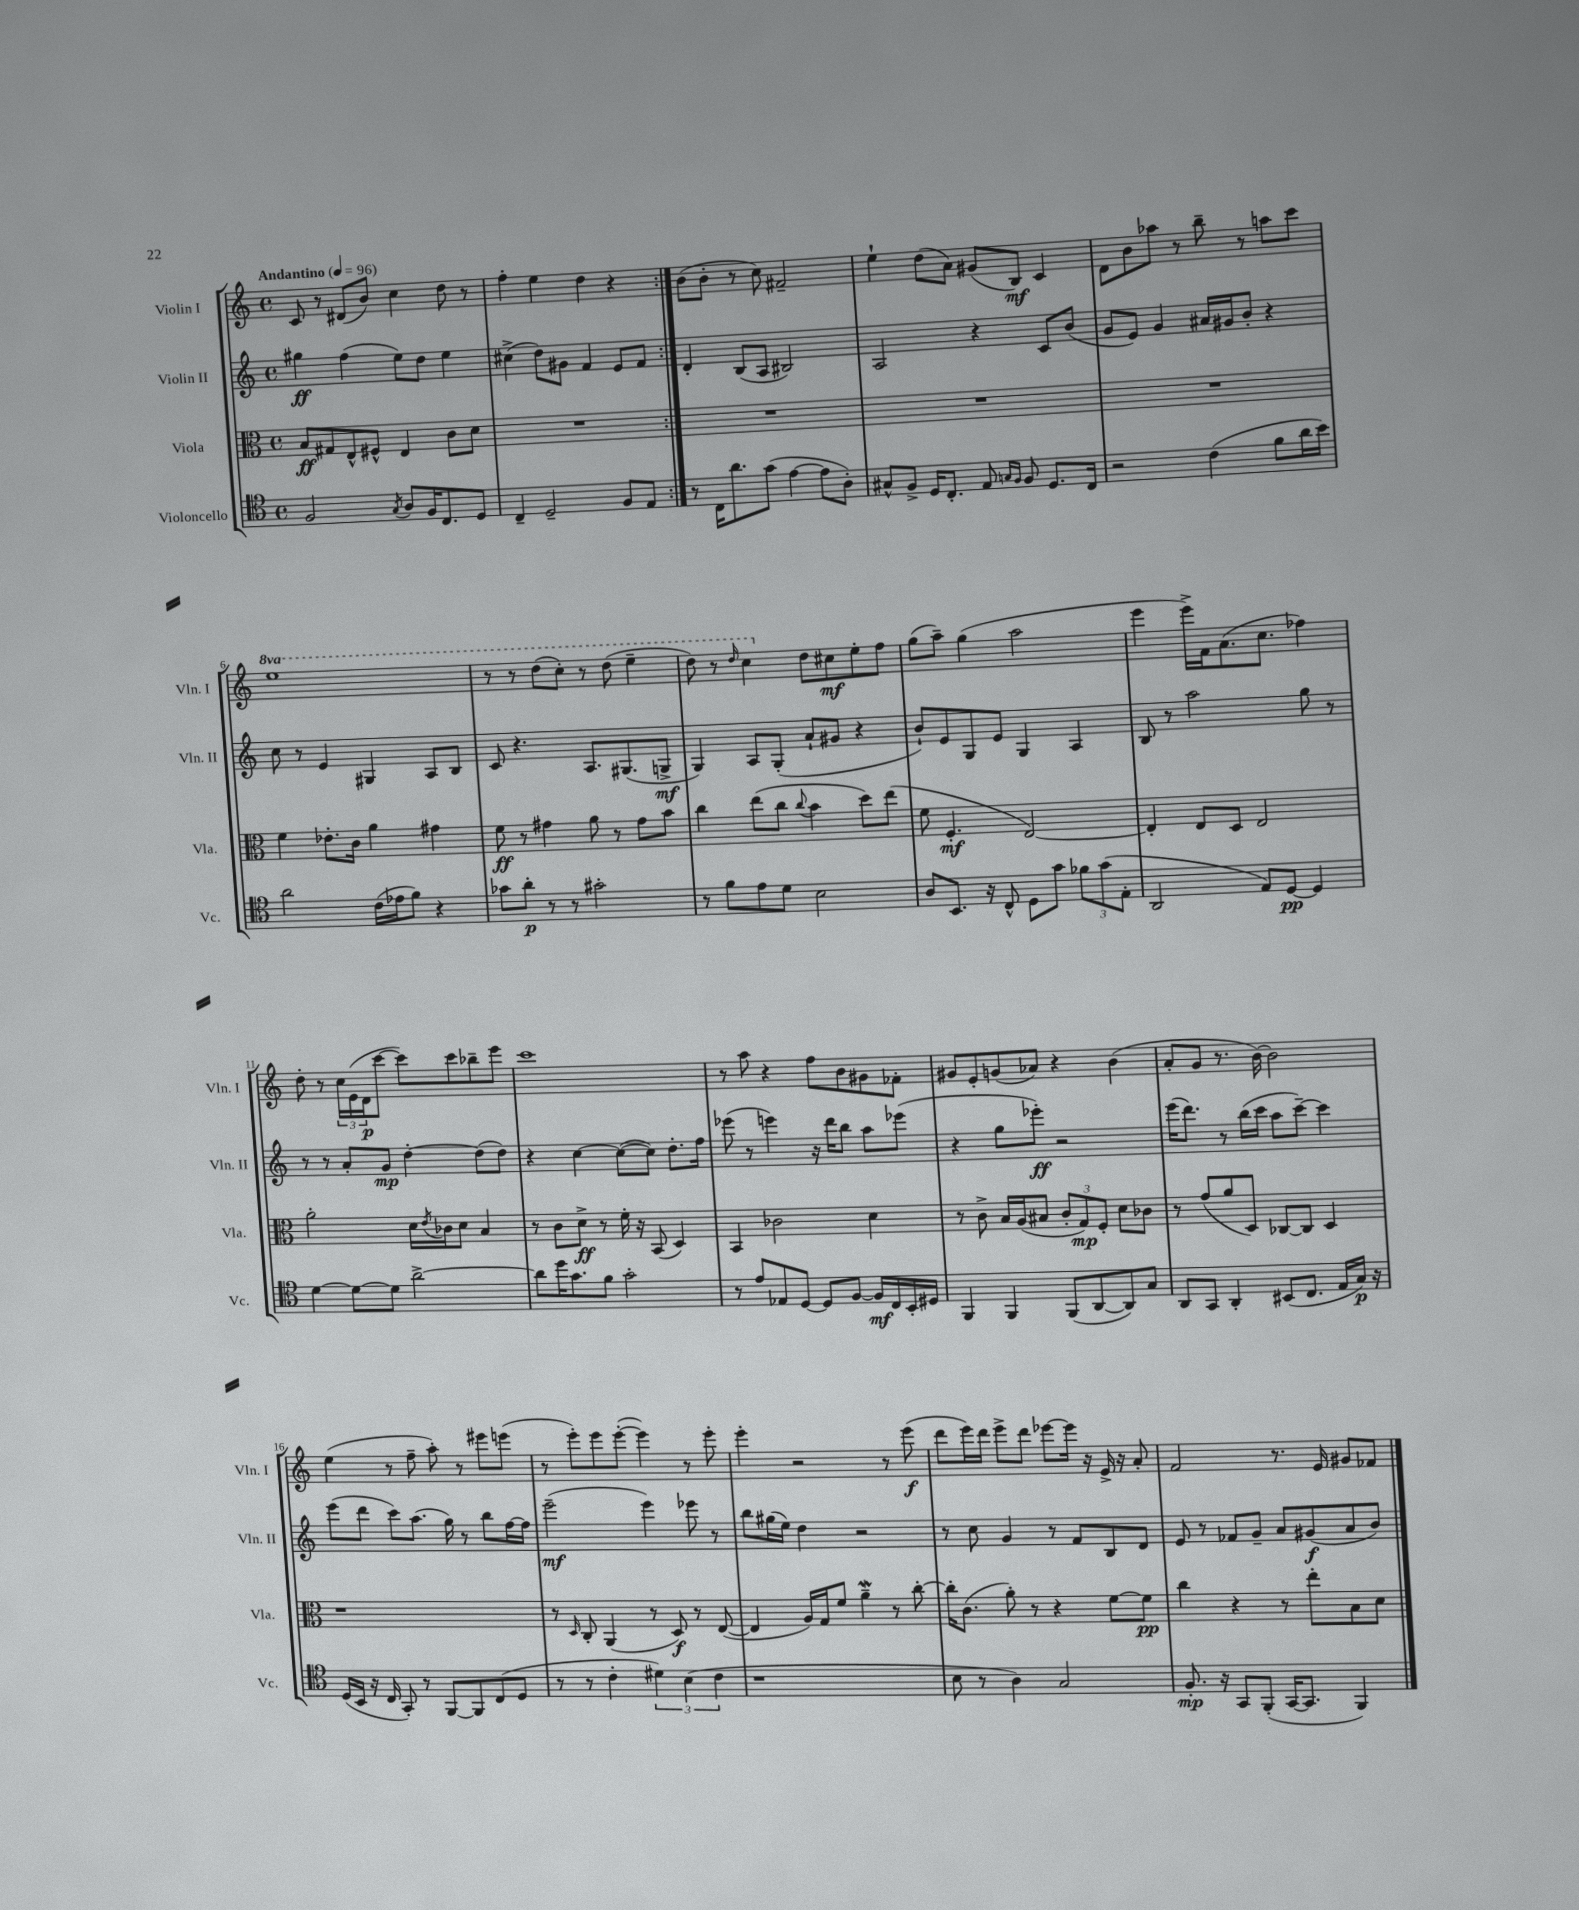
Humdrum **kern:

**kern	**kern	**kern	**kern
*staff4	*staff3	*staff2	*staff1
*clefC4	*clefC3	*clefG2	*clefG2
*k[]	*k[]	*k[]	*k[]
*M4/4	*M4/4	*M4/4	*M4/4
*met(c)	*met(c)	*met(c)	*met(c)
*MM96	*MM96	*MM96	*MM96
2F	8B	4gg#	8c
.	8G#	.	8r
.	8E^^	(4ff	(8d#
.	8F#^^	.	8b)
8qG	.	.	.
8A	4E	8ee)	4cc
16F	.	8dd	.
8.C	.	.	.
.	8c	4ee	8dd
8D	8d	.	8r
=	=	=	=
4C~	1r	(4cc#^	4ff'
2D~	.	8dd)	4ee
.	.	8g#	.
.	.	4f	4dd
8F	.	8e	4r
8E	.	8f	.
=:|!	=:|!	=:|!	=:|!
8r	1r	4d'	(8b
16C	.	.	8b'
8.a	.	.	.
.	.	(8B	8r
(8g	.	8A	8cc)
[4e	.	2B#)	2f#~
8e]	.	.	.
8A')	.	.	.
=	=	=	=
8G#^^	1r	2A	4ee`
8F^	.	.	.
16D	.	.	(8dd
8.C'	.	.	.
.	.	.	8a)
8E	.	4r	(8g#
16qqG	.	.	.
16qqF	.	.	.
8F	.	.	8B)
8.D	.	8c	4c
.	.	(8b	.
16C	.	.	.
=	=	=	=
2r	1r	8g	8d
.	.	8e)	8b
.	.	4g	8aa-
.	.	.	8r
(4c	.	16a#	8bb~
.	.	16g#	.
.	.	8b'	8r
8f	.	4r	8aa
16a	.	.	8ccc
16b)	.	.	.
=	=	=	=
2a	4f	8cc	1eee
.	.	8r	.
.	8.e-'	4e	.
.	16c	.	.
(16c	4a	4G#	.
16e-	.	.	.
8f)	.	.	.
4r	4g#	8A	.
.	.	8B	.
=	=	=	=
8g-	8f	8c	8r
8a'	8r	4.r	8r
8r	4g#	.	(8ddd
8r	.	.	8ccc')
2g#'	8a	8.A	8r
.	8r	.	(8ddd
.	.	(8.G#	.
.	8g#	.	4eee~
.	8b	8G^	.
=	=	=	=
8r	4cc	4G)	8ddd)
8f	.	.	8r
.	.	.	16qqddd
8e	(8ee	8A	4ccc
8d	8cc	(8G'	.
.	8qqcc	.	.
2B	4b	8a`	8dd
.	.	8g#	8cc#
.	8dd)	4r	8ee'
.	(8ee	.	8ff
=	=	=	=
8A	8f	8b`)	(8gg
8.BB	4.F'	8e	8aa~)
.	.	8G	(4gg
16r	.	.	.
8C^^	.	8e	.
8D	[2E)	4G	2aa
8g	.	.	.
12f-	.	4A	.
(12g	.	.	.
12E'	.	.	.
=	=	=	=
2AA	4E']	8B	4eee
.	.	8r	.
.	8E	2aa	16eee^)
.	.	.	16f
.	8D	.	(8.a
8E)	2E	.	.
.	.	.	8.cc
[8D	.	.	.
4D]	.	8gg	4ff-)
.	.	8r	.
=	=	=	=
[4d	2a'	8r	8dd'
.	.	8r	8r
8d_	.	8a'	24cc
.	.	.	(24e
.	.	.	24d
8d]	.	8g	[8ccc
[2a^	16d	[4dd'	8ccc])
.	8qe	.	.
.	16c-	.	.
.	8d	.	8ccc
.	4B	(8dd]	8bb-~
.	.	8dd)	8eee
=	=	=	=
8a]	8r	4r	1ccc
16dd	8c	.	.
8.g	.	.	.
.	8d^	[4cc	.
8f	8r	.	.
2g'	16f'	(8cc_	.
.	16r	.	.
.	(8BB	8cc])	.
.	4D)	8.dd'	.
.	.	16ff	.
=	=	=	=
8r	4BB	(8eee-	8r
8e	.	8r	8aa
8E-	2c-	4eee)	4r
[8D	.	.	.
8D]	.	16r	8ff
.	.	16ddd	.
[8F	.	8bb	8b
16F]	4d	8aa	8g#
16C	.	.	.
16BB'	.	(8eee-	8f-'
16D#	.	.	.
=	=	=	=
4FF	8r	4r	8g#
.	8c^	.	8e'
4FF	16B	8gg	(8g
.	(16A	.	.
.	8B#	8eee-')	8a-)
(8FF	12c'	2r	4r
.	12G)	.	.
[8AA	.	.	.
.	12F'	.	.
8AA])	8d	.	(4b
8G	8c-	.	.
=	=	=	=
8AA	8r	(16eee	8a'
.	.	8.ddd)	.
8GG	(8g	.	8g
4AA'	8a	8r	8.r
.	8D)	(16bb	.
.	.	16ccc	[16b)
(8BB#	[8C-	8aa	2b]
8.C	8C-]	[8ccc~)	.
.	4D	4ccc]	.
16E	.	.	.
16G)	.	.	.
16r	.	.	.
=	=	=	=
(16D	1r	(8eee	(4ee
16BB	.	.	.
16r	.	8ddd	.
16C	.	.	.
8GG')	.	8ccc)	8r
8r	.	(8.aa	8ff~
[8FF	.	.	8aa')
.	.	16gg)	.
8FF]	.	8r	8r
(8C	.	8bb	8eee#
8D	.	[16ff	(8eee
.	.	16ff]	.
=	=	=	=
8r	8r	(2eee~	8r
.	16qqD	.	.
8r	8C'	.	8eee')
4c'	(4AA	.	8eee
.	.	.	([8eee'
6d#)	8r	4eee)	4eee])
.	8D)	.	.
(6B	.	.	.
.	8r	8eee-	8r
6c	.	.	.
.	([8E	8r	8eee'
=	=	=	=
1r	4E]	8bb	4eee'
.	.	(16gg#	.
.	.	16ee)	.
.	16A)	4dd	2r
.	16G	.	.
.	8f	.	.
.	4a~	2r	.
.	8r	.	8r
.	[8cc'	.	(8eee
=	=	=	=
8B	16cc']	8r	8ddd
.	(8.c	.	.
8r	.	8cc	16eee)
.	.	.	16ddd
4A)	8a')	4g	8eee^
.	8r	.	8ddd
2G	4r	8r	[8eee-
.	.	8f	16eee-]
.	.	.	16r
.	[8f	8B	16e^
.	.	.	16r
.	8f]	8d	8a'
=	=	=	=
8.F'	4cc	8e	2f
.	.	8r	.
16r	.	.	.
8GG	4r	8f-	.
(8FF'	.	8g~	.
[16GG	8r	8a	8.r
8.GG]	.	.	.
.	8ee'	(8g#	.
.	.	.	16e
4FF)	8B	8a	8g#
.	8d	8b)	8f-
==	==	==	==
*-	*-	*-	*-
